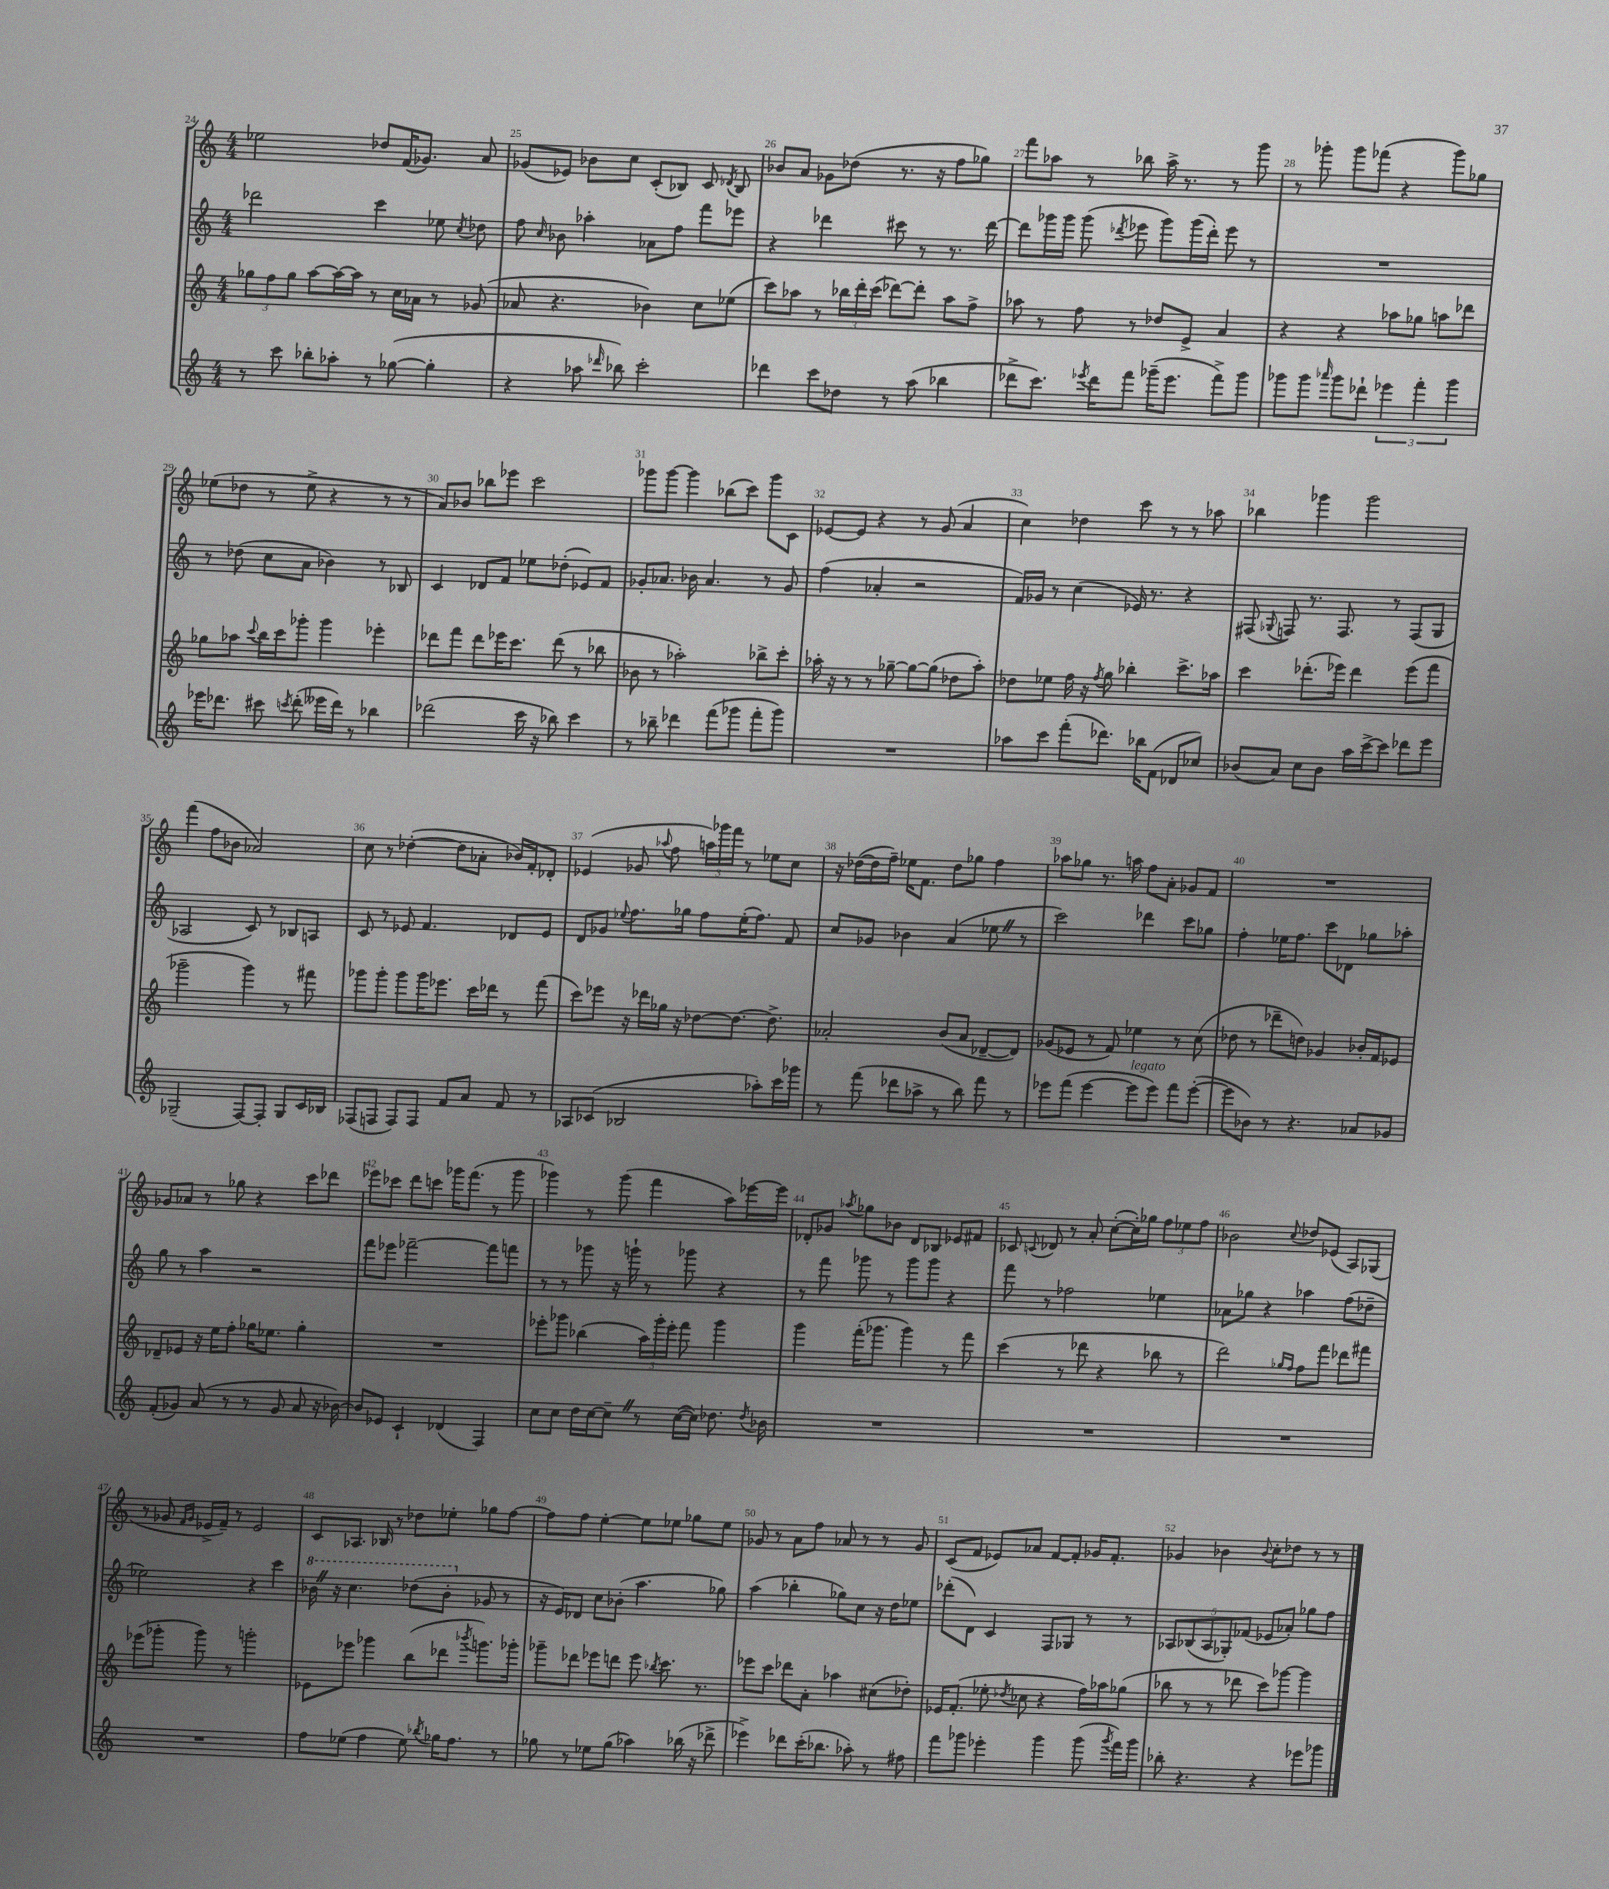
<<
\new StaffGroup <<
\new Staff = "s0" {
    \clef treble \key c \major \numericTimeSignature \time 4/4
    \autoBeamOff ees''2 des''8[ f'16( ges'8.]) a'8 |
    ges'8[( ees'8]) bes'8[ c''8] c'8[-.( bes8]) c'8 \acciaccatura { des'8 } bes8 |
    bes'8[ a'8] ges'8[ des''8]( r8. r16 f''8[ ges''8]) |
    f'''8[ aes''8] r8 bes''8 aes''16-> r8. r8 g'''8 |
    r8 ges'''8-. ges'''8[ fes'''8]( r4 ges'''8[) ges''8] |
    ees''8[( des''8] r8 ees''8-> r4 r8 r8 |
    a'8[) bes'8] bes''8[ ees'''8] c'''2 |
    ges'''8[ ges'''8]~ ges'''4 bes''8[( c'''8]) ges'''8[ c'8] |
    ees'8[~ ees'8] r4 r8 g'8( a'4 |
    c''4) des''4 c'''8 r8 r8 aes''8 |
    bes''4 ges'''4 ges'''2 |
    f'''4( f''8[ bes'8] aes'2) |
    c''8 r8 des''4~-.( des''8[ aes'8]-. bes'16[) f'16-. des'8]-. |
    ees'4( ges'8 \appoggiatura { aes''8 } f''8 \tuplet 3/2 { a''16[) ges'''16 f'''16] } r8 ees''8[ c''8] |
    r16 des''16[~( des''16 f''16]--) ees''16[ f'8.] des''8[ ges''8] f''4 |
    aes''8[ ges''8] r8. a''16 f''8[ a'8]-. ges'8[ f'8] |
    R1 |
    ges'8[ aes'8] r8 ges''8 r4 c'''8[ des'''8] |
    ees'''8[ ces'''8] d'''8[ c'''8] ges'''16[ f'''8.]( r8 ges'''8 |
    ges'''4) r8 ges'''8( f'''4 a''8[) ees'''16~ ees'''16] |
    des'8[-. ges'8] \acciaccatura { aes''8 } ges''8[ bes'8] des'8[ bes8] ees'8[ fis'8] |
    ces'8 \appoggiatura { c'8 } des'8 r8 a'8-. c''8[~-.( c''16-.) ges''16] \tuplet 3/2 { f''8[ ees''8 f''8] } |
    bes'2 \appoggiatura { c''8 } des''8[ ees'8]( a8[) ges8]( |
    r8 ges'8 \grace { f'16[ ges'16] } ees'16[-> f'16]--) r8 ees'2 |
    c'8[ aes8.] bes16 r8 des''8[ ees''8]-. ges''8[ f''8]~ |
    f''8[ f''8] e''4~-. e''8[ ees''8] ges''8[ ees''8] |
    ges'8 r8 a'8[ f''8] aes'8 r8 r8 ges'8 |
    c'8[( f'8] ees'8[) aes'8] f'8[~ f'8]-. ges'16[ f'8.]-. |
    ges'4 bes'4 \appoggiatura { bes'8 } c''8[-. des''8] r8 r8 \bar "|." |
}
\new Staff = "s1" {
    \clef treble \key c \major \numericTimeSignature \time 4/4
    \autoBeamOff des'''2 c'''4 ees''8 \acciaccatura { c''8 } des''8 |
    f''8 \grace { c''16 } bes'8 aes''4-. aes'8[ f''8] f'''8[ ees'''8] |
    r4 des'''4 cis'''8 r8 r8. des'''16~ |
    des'''8[ ges'''16 ges'''16] ges'''8( \acciaccatura { des'''8 } ees'''8 ges'''8[) ges'''16( des'''16]-.) ees'''8 r8 |
    R1 |
    r8 des''8( c''8[ a'8] bes'4) r8 bes8 |
    c'4 des'8[ f'8] ees''8[ des''8]-.( ees'8[) f'8] |
    ges'8[-. aes'8.] bes'16 aes'4. r8 ges'8 |
    f''4( aes'4-. r2 |
    f'16[) ges'16] r8 c''4( ees'16) r8. r4 |
    fis8( \appoggiatura { ges8 } f8) r8. f8. r8 f8[( ges8] |
    aes2 c'8) r8 bes8[ a8] |
    c'8 r8 ees'8 f'4. des'8[ ees'8] |
    d'8[ ges'8] \appoggiatura { ees''8 } f''8.[ ges''16] f''8[ ees''16-.( f''8.]) f'8 |
    c''8[ ges'8] bes'4 a'4( ees''8 \once \override BreathingSign.text = \markup { \musicglyph "scripts.caesura.straight" } \breathe r8 |
    c'''2) des'''4 c'''8[ ges''8] |
    f''4-. ees''16[ f''8.] c'''8[ des'8] ges''8[ aes''8]-. |
    g''8 r8 a''4 r2 |
    f'''8[ ees'''8] fes'''2~-- fes'''8[ f'''8] |
    r8 r8 ges'''8 r16 g'''16-! r8 ges'''8 r4 |
    r8 f'''8 ges'''8 r8 ges'''8[ ges'''8] r4 |
    f'''8 r8 fes''2 ees''4 |
    aes'8[ ges''8] r4 aes''4 f''8[( des''8]-- |
    ees''2) r4 c'''4 |
    \ottava #1 bes''16 \once \override BreathingSign.text = \markup { \musicglyph "scripts.caesura.straight" } \breathe r16 c'''4. des'''8[( bes''8]-. \ottava #0 ges'8 r8 |
    r16 e'16[) des'8] c''8[ bes'8]-.( a''4. ges''8) |
    a''4( bes''4-. ges''8[) c''8] r16 d''16[ ees''8] |
    des'''8[-.( d'8]) c'4 f8[ ges8] r8 r8 |
    \tuplet 5/4 { aes8[ bes8( aes8 ges8-.) fes'8]( } ees'8[ aes'8]-.) ges''8[ f''8] \bar "|." |
}
\new Staff = "s2" {
    \clef treble \key c \major \numericTimeSignature \time 4/4
    \autoBeamOff \tuplet 3/2 { ges''8[ f''8 ges''8] } a''8[~ a''16~ a''16] r8 c''16[ aes'16] r8 ges'8( |
    aes'8 r4. bes'4) c''8[ ees''8]( |
    c'''8[) aes''8] r8 \tuplet 3/2 { bes''16[ d'''16-. c'''16]( } des'''8[~) des'''8]-. aes''8[ f''8]-> |
    aes''8 r8 f''8 r8 des''8[ e'8]-> a'4 |
    r4 r4 aes''8[ ges''8] a''8[ des'''8] |
    ges''8[ aes''8] \appoggiatura { c'''8 } b''16[ c'''16 ges'''8]-. ges'''4 ees'''4-. |
    des'''8[ f'''8] des'''8[ ees'''16 c'''8.] des'''8( r8 bes''8 |
    bes'8 r8 aes''2-.) bes''8[-> c'''8]-. |
    aes''16-. r16 r8 r8 ges''8~-- ges''8[~ ges''8]( des''8[ aes''8]-.) |
    des''8[ ees''8] f''16 r16 \acciaccatura { f''8 } g''8 bes''4-. c'''8.[-> aes''16] |
    c'''4 des'''8.[-.( ees'''16]) des'''4 ees'''8[( f'''8] |
    ges'''2-- ges'''4) r8 fis'''8 |
    ges'''8[ ges'''8]-. ges'''8[ ges'''16 ees'''8.] c'''16[ des'''16] r8 f'''8( |
    c'''8[) ees'''8] r16 des'''16[ ges''16] r16 des''8[~ des''8.]~ des''8.-> |
    aes'2-. b'8[( aes'8] des'8[~-- des'8]) |
    ges'8[( ees'8] r8 f'8) ees''4 r8 c''8( |
    des''8 r8 des'''8[-- d''8]) ges'4 bes'16[-. f'16 ees'8] |
    des'8[-- ees'8] r16 e''16[ f''8]-. ges''16[ ees''8.] ges''4-. |
    R1 |
    ees'''8[-. ges'''8] bes''4( \tuplet 3/2 { a''16[) ges'''16-. ees'''16]-. } f'''8 ges'''4 |
    g'''4 f'''16[-.( ges'''8.] ges'''4) r8 f'''8 |
    c'''4( r8 des'''8 r4 bes''8 r8 |
    d'''2) \grace { ges''16[ f''16] } f''8[ f'''8] des'''8[ fis'''8] |
    ees'''8[( ges'''8]-. ges'''8) r8 g'''2-. |
    ees'8[ ees'''8] ges'''4 b''8[( des'''8] \acciaccatura { bes'''8 } g'''8.[) ges'''16]-. |
    ges'''8[-- des'''8] ees'''8[ d'''8] ees'''8 \acciaccatura { bes''8 } c'''8. r8. |
    ees'''8[ c'''8] des'''8[ a'8]-. aes''4 cis''8[( des''8]-.) |
    ees'16[ f'8.]-.( ees''8-. \acciaccatura { des''8 } ces''8 r4 f''16[) aes''16 ges''8]( |
    bes''8 r8 r8 des'''8 c'''8[) ges'''8]~ ges'''4 \bar "|." |
}
\new Staff = "s3" {
    \clef treble \key c \major \numericTimeSignature \time 4/4
    \autoBeamOff r8 c'''8 bes''8[-. aes''8]-. r8 ges''8~( ges''4-. |
    r4 aes''8 \grace { des'''16 } bes''8) c'''2-. |
    des'''4 c'''8[ des''8] r8 a''8( bes''4 |
    des'''8[-> c'''8.]) \acciaccatura { ees'''8 } des'''16[ f'''8] ges'''16[--( ees'''8.] f'''8[->) ges'''8] |
    ges'''8[ ges'''8] \grace { aes'''16 } ges'''8[ des'''8]-! \tuplet 3/2 { ees'''4 f'''4-. ges'''4 } |
    ees'''16[ des'''8.] cis'''8 \acciaccatura { c'''8 } des'''8-.( eeses'''16[ des'''16]) r8 bes''4 |
    des'''2( c'''16 r16 bes''8) c'''4 |
    r8 bes''8-- des'''4 f'''8[( ges'''8] f'''8[-. ges'''8]) |
    R1 |
    aes''8[ c'''8] f'''8[-.( des'''8.]) bes''16[ f'8]( des'8[ ces''8]) |
    bes'8[( a'8]) c''8[ bes'8] a''16[ c'''16~-> c'''8] des'''8[ e'''8] |
    ges2--( f8[~) f8]-. ges8[ c'16 bes16] |
    fes8[( f8] f8[) f8] f'8[ a'8] f'8 r8 |
    aes8[ ces'8]( bes2 aes''8[-.) c'''16 ges'''16] |
    r8 f'''8( des'''8[ aes''8]-> r8 b''8) f'''8 r8 |
    ees'''8[ f'''8]( ees'''4~ ees'''8[^\markup { \italic "legato" } ees'''8]) f'''8[ ees'''8]~-.( |
    ees'''8[ bes'8]) r8 r4. aes'8[ ges'8] |
    f'8[-.( ges'8]) a'8( r8 r8 ges'8 a'8 r16 bes'16~) |
    bes'8[ ees'8] c'4-! des'4( f4) |
    c''8[ c''8] d''16[ c''16~ c''8]-- \once \override BreathingSign.text = \markup { \musicglyph "scripts.caesura.straight" } \breathe r8 c''16[~( c''16]) des''8. \acciaccatura { des''8 } bes'16 |
    R1 |
    R1 |
    R1 |
    R1 |
    f''8[ ees''8]( f''4 ees''8) \acciaccatura { bes''8 } ges''16[ f''8.] r8 |
    ges''8 r8 ees''8[ ges''8]( aes''4) bes''16( r16 des'''8-> |
    ees'''4->) des'''8[ c'''16-.( bes''8.] aes''8-.) r8 fis''8 |
    f'''8[ ges'''8] ees'''4-. ges'''4 ges'''8( \acciaccatura { ges'''8 } f'''16[) ges'''16] |
    bes''8-. r4. r4 ees'''8[ ges'''8] \bar "|." |
}
>>
>>
\layout { \context { \Score currentBarNumber = #24 \override BarNumber.break-visibility = ##(#f #t #t) barNumberVisibility = #all-bar-numbers-visible } }
